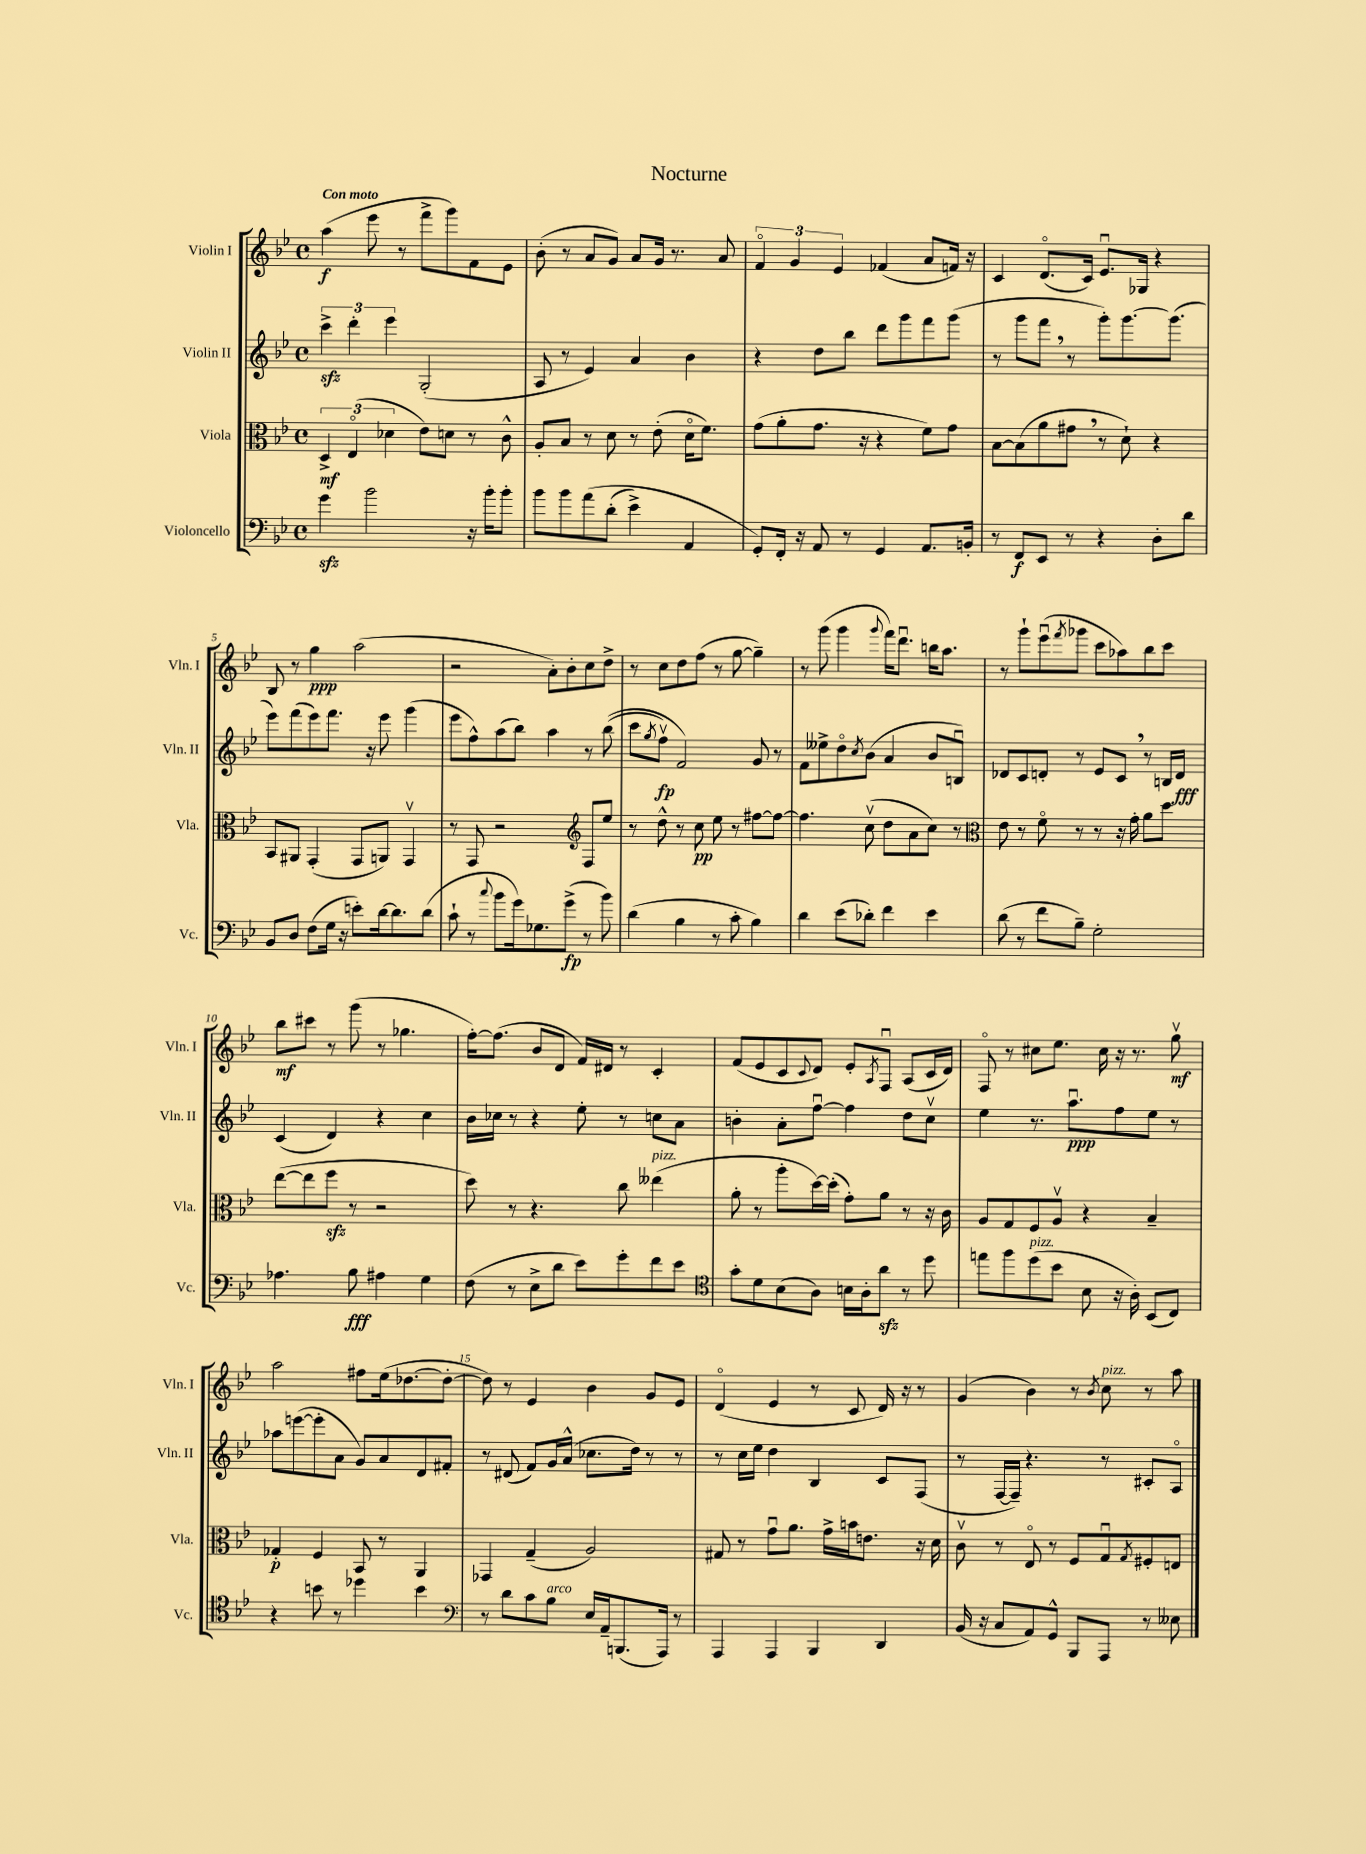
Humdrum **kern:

**kern	**kern	**kern	**kern
*staff4	*staff3	*staff2	*staff1
*clefF4	*clefC3	*clefG2	*clefG2
*k[b-e-]	*k[b-e-]	*k[b-e-]	*k[b-e-]
*M4/4	*M4/4	*M4/4	*M4/4
*met(c)	*met(c)	*met(c)	*met(c)
4g\	6D^/	6ccc^\	(4aa\
.	(6E-o/	6ddd'\	.
2b-\	.	.	8eee-\
.	6d-\	6eee-\	.
.	.	.	8r
.	8e-\L)	(2G'/	8fff^\L
.	8d\J	.	8ggg\)
16r	8r	.	8f\
16b-'\LK	.	.	.
8b-'\J	8c^^\	.	8e-\J
=	=	=	=
8b-\L	8A'/L	8A/	(8b-'\
8b-\	8B-/J	8r	8r
&(8a\	8r	4e-/)	8a/L
(8d'\J	8d\	.	8g/J)
4e-^\)	8r	4a/	8a/L
.	(8e-'\	.	16g/Jk
.	.	.	8.r
4AA/	16do\LK	4b-\	.
.	8.f\J)	.	.
.	.	.	8a/
=	=	=	=
8GG'/L&)	(8g\L	4r	6fo/
16FF'/Jk	8a'\	.	.
.	.	.	6g/
16r	.	.	.
8AA/	8.g\J	8dd\L	.
.	.	.	6e-/
8r	.	8bb-\J	.
.	16r	.	.
4GG/	4r	8ddd\L	(4f-/
.	.	8ggg\	.
8.AA/L	8f\L)	8fff\	8a/L
.	8g\J	(8ggg\J	16f/Jk)
16BB'/Jk	.	.	16r
=	=	=	=
8r	[8B-\L	8r	4c/
8FF/L	(8B-\]	8ggg\L	.
8EE-/J	8a\	8fff\J	(8.do/L
8r	8g#\J	8r	.
.	.	.	16c/Jk)
4r	8r	8ggg'\L)	8.e-u/L
.	8d`\)	[8.ggg\	.
.	.	.	16G-/Jk
8D'\L	4r	.	4r
.	.	(8.ggg\]J	.
8d\J	.	.	.
=	=	=	=
8BB-/L	8BB-/L	8eee-\L)	8B-/
8D/J	8AA#/J	(8fff\	8r
(8F\L	(4GG'/	8eee-\)	4gg\
16G\Jk	.	8.fff\J	.
16r	.	.	.
8e'\L)	8GG/L	.	(2aa\
.	.	16r	.
[16d\k	8AA/J)	8eee-\	.
8.d\]	.	.	.
.	4GGv/	(4ggg\	.
(8d\J	.	.	.
=	=	=	=
8c`\	8r	8eee-\L	2r
8r	8GG/	8ff^^\)	.
8qqcc/	.	.	.
8b-\L	2r	(8aa\	.
16g\k)	.	8bb-\J)	.
8.G-\	.	.	.
.	.	4aa\	8a'\L)
(8g^\J	.	.	8b-'\
*	*clefG2	*	*
8r	8F/L	8r	8cc\
8b-\)	8ee-/J	&((8bb-\	8dd^\J
=	=	=	=
(4d\	8r	8ccc\L	8r
.	.	8qgg/	.
.	8dd^^\	8ffv\J)	8cc\L
4B-\	8r	2f/&)	8dd\
.	8cc\	.	(8ff\J
8r	8ee-\	.	8r
8c'\	8r	.	[8gg\
4B-\)	[8ff#\L	8g/	4gg~\])
.	8ff#\_J	8r	.
=	=	=	=
4d\	4.ff#\]	8f\L	8r
.	.	8ee--^\	(8ggg\
(8e-\L	.	8ddo\	4ggg\
.	.	8qcc/	.
8d-'\J)	(8ccv\	(8b-\J	.
.	.	.	8qqggg/
4f\	8dd\L	4a/	16fff\LK)
.	.	.	8.dddu\J
.	8a\	.	.
4e-\	8cc\J)	8b-/L	16bb\LK
.	.	.	8.aa\J
.	8r	8Bu/J)	.
=	=	=	=
*	*clefC3	*	*
(8d\	8e-\	8d-/L	8r
8r	8r	8c/	8ggg`\L
8f\L	8fo\	8d'/J	(8eee-u\
.	.	.	8qfff/
8B-~\J)	8r	8r	8ggg-\J
2G'\	8r	8e-/L	8ccc\L
.	16r	8c/J	8aa-\)
.	16g'\	.	.
.	8a\L	8r	8bb-\
.	8dd\J	16B/LL	8ccc\J
.	.	16d/JJ	.
=	=	=	=
4.A-\	([8ee-\L	(4c/	8bb-\L
.	8ee-\]	.	8ccc#\J
.	8ff\J	4d/)	8r
8B-\	8r	.	(8ggg\
4A#\	2r	4r	8r
.	.	.	4.gg-\
4G\	.	4cc\	.
=	=	=	=
(8F\	8dd\)	16b-\LL	[16ff'\LK)
.	.	16cc-\JJ	(8.ff\]J
8r	8r	8r	.
8E-^\L	4.r	4r	8b-/L
8d\J	.	.	8d/J
8e-\L)	.	8ee-'\	16f/LL)
.	.	.	16d#/JJ
8g'\	8cc\	8r	8r
8f\	(4ee--\	8cc\L	4c'/
8e-\J	.	8a\J	.
=	=	=	=
*clefC4	*	*	*
8g'\L	8a'\	4b'\	(8f/L
8d\	8r	.	8e-/
(8B-\	8aa'\L	8a'\L	8c/
.	.	.	8qqc/
8A\J)	[16dd\L)	[8ffu\J	8d/J)
.	(16dd'\]JJ	.	.
16B\LL	8g'\L)	4ff\]	8e-'/L
16A'\J	.	.	.
.	.	.	8qA/
8a\J	8a\J	.	8Fu/J
8r	8r	8dd\L	(8A/L
8dd\	16r	8ccv\J	16c/L
.	16c\	.	16d/JJ)
=	=	=	=
8ee\L	8A/L	4ee-\	8Fo/
8ff\	8G/	.	8r
(8dd\	8F/	8.r	8cc#\L
8b-\J	8Av/J	.	8.ee-\J
.	.	8.aau\L	.
8B-\	4r	.	.
.	.	.	16cc#\
16r	.	8ff\	16r
16A'\)	.	.	8.r
(8BB-/L	4B-~/	8ee-\J	.
8C/J)	.	8r	8ggv\
=	=	=	=
4r	4G-'/	8aa-\L	2aa\
.	.	([8eee\	.
8b\	4F/	8eee'\]	.
8r	.	8a\J	.
4dd-\	8BB-/	8g/L)	8ff#\L
.	8r	8a/	(16ee-\k
.	.	.	[8.dd-\
4b\	4AA/	8d/	.
.	.	8f#'/J	8dd-'\_J
=	=	=	=
*clefF4	*	*	*
8r	4GG-/	8r	8dd-\])
8d\L	.	(8d#/	8r
8c\	(4G~/	8f/L)	4e-/
8B-\J	.	16g/L	.
.	.	(16a^^/JJ	.
16E-/LL	2A/)	8.cc-\L	4b-\
16AA~/J	.	.	.
(8.BBB/	.	.	.
.	.	16dd\Jk)	.
.	.	8r	8g/L
16AAA/Jk)	.	.	.
8r	.	8r	8e-/J
=	=	=	=
4AAA/	8G#/	8r	(4do/
.	8r	16cc\LL	.
.	.	16ee-\JJ	.
4AAA/	8gu\L	4dd\	4e-/
.	8.a\J	.	.
4BBB-/	.	4B-/	8r
.	16g^\LL	.	.
.	16b\J	.	8c/
.	8.e\J	.	.
4DD/	.	8c/L	16d/)
.	.	.	16r
.	16r	(8F/J	8r
.	16d\	.	.
=	=	=	=
(16BB-/	8cv\	8r	(4g/
16r	.	.	.
8C/L	8r	[16F/LL	.
.	.	16F~/]JJ)	.
8AA/)	8E-o/	4.r	4b-\)
8GG^^/J	8r	.	.
8BBB-/L	8F/L	.	8r
.	.	.	8qb-/
8AAA/J	8Gu/	8r	8cc\
.	8qG/	.	.
8r	8F#'/	8c#'/L	8r
8E--\	8E/J	8Ao/J	8aa\
==	==	==	==
*-	*-	*-	*-
